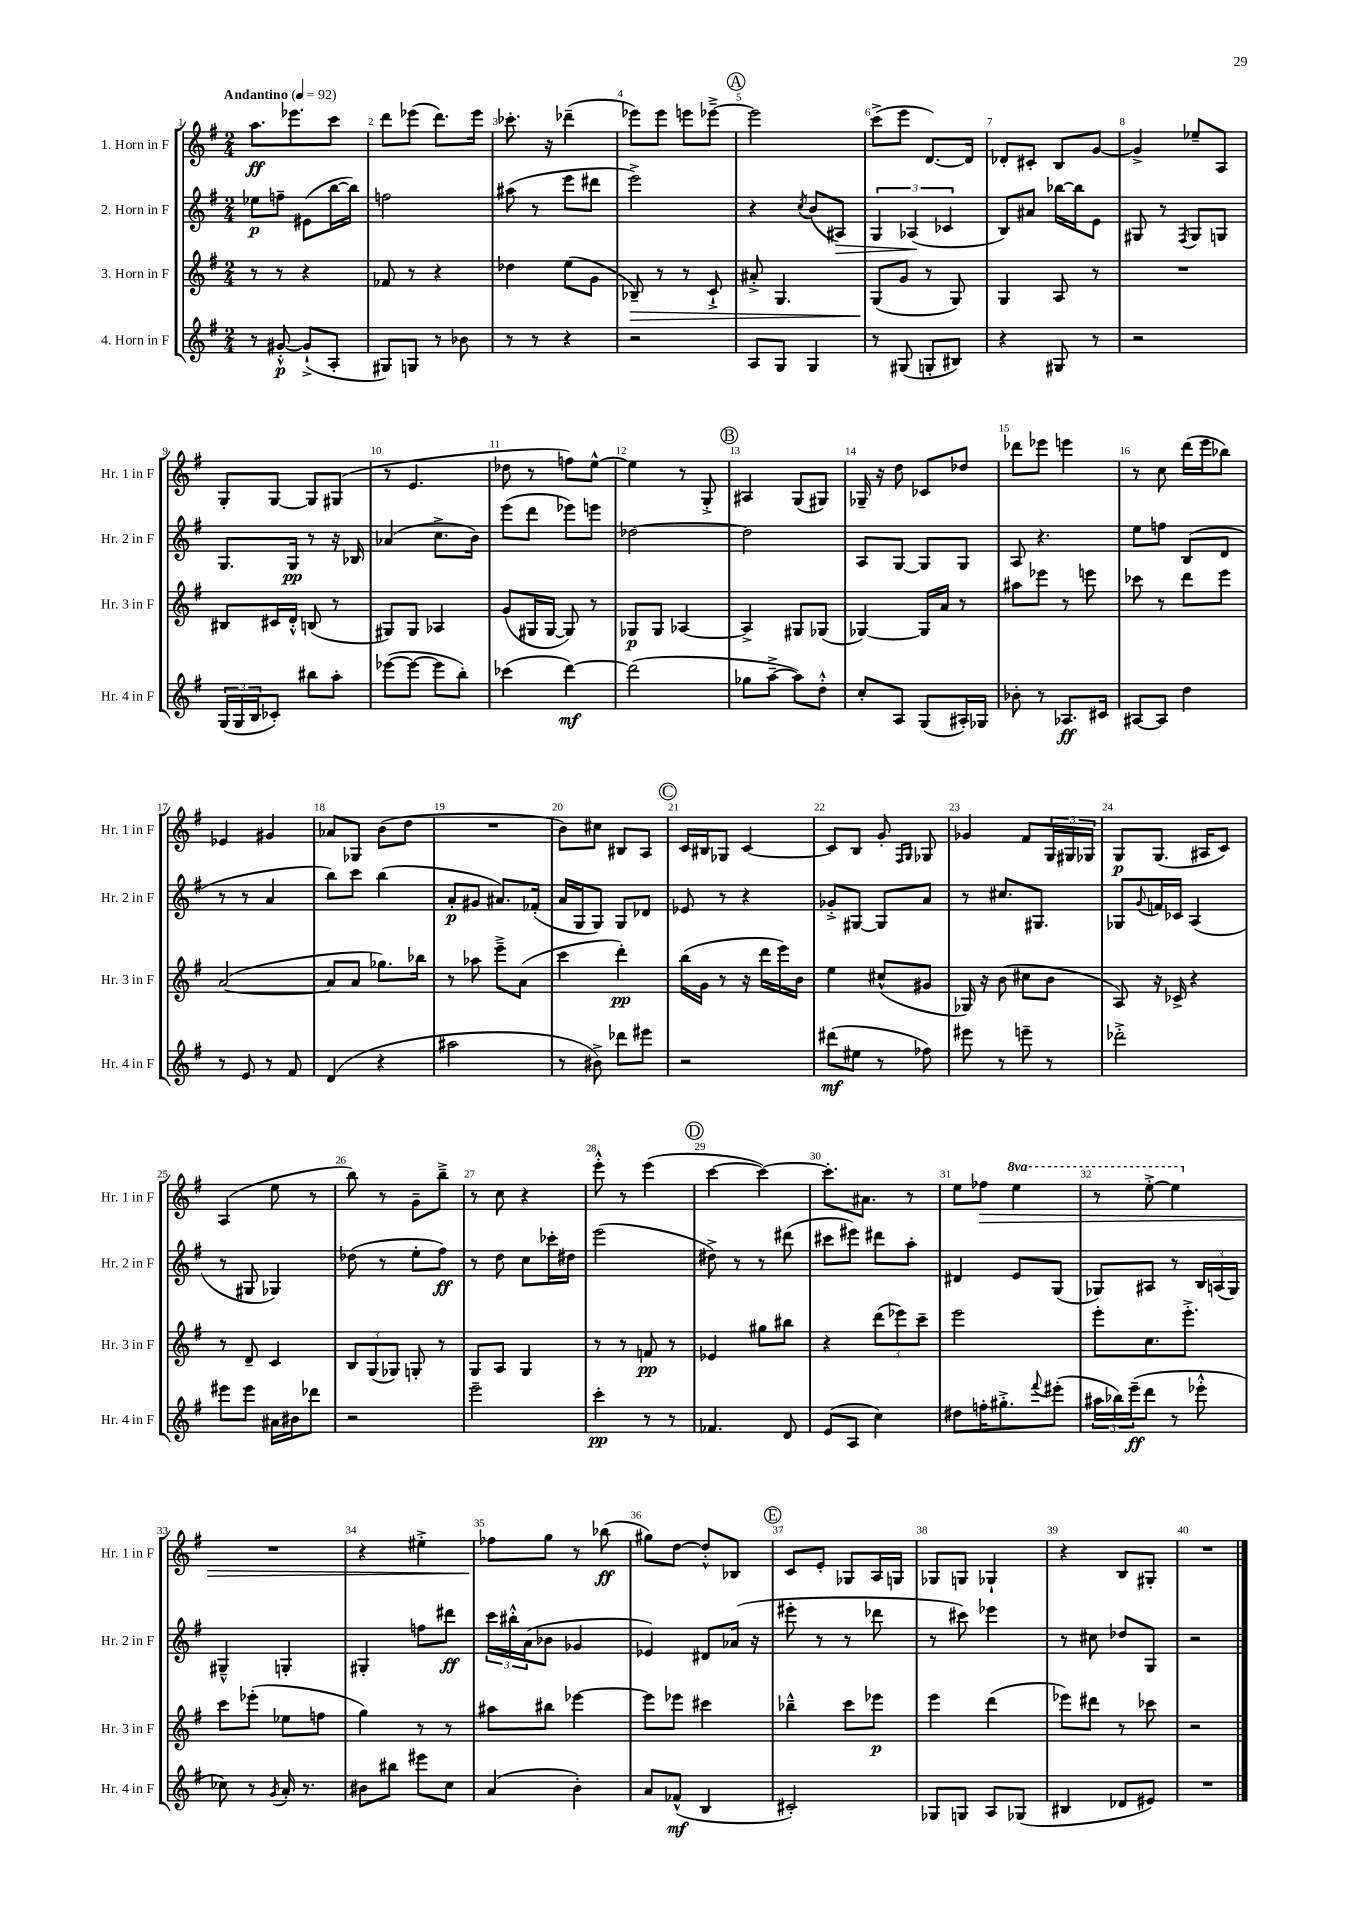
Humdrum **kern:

**kern	**kern	**kern	**kern
*staff4	*staff3	*staff2	*staff1
*clefG2	*clefG2	*clefG2	*clefG2
*k[f#]	*k[f#]	*k[f#]	*k[f#]
*M2/4	*M2/4	*M2/4	*M2/4
*MM92	*MM92	*MM92	*MM92
8r	8r	8ee-	8.aa
[8g#'^^	8r	8ff~	.
.	.	.	8.eee-
(8g#`^]	4r	(8e#	.
8A'	.	[16bb	8ccc
.	.	16bb])	.
=	=	=	=
8G#)	8f-	2ff	8ddd
8G	8r	.	(8eee-
8r	4r	.	8.ddd)
8b-	.	.	.
.	.	.	16eee-
=	=	=	=
8r	4dd-	(8aa#	8.ccc-'
8r	.	8r	.
.	.	.	16r
4r	(8ee	8eee	(4ddd-~
.	8g	8ddd#	.
=	=	=	=
2r	8B-~)	2eee^)	8eee-)
.	8r	.	8eee-
.	8r	.	8eee
.	8c`^	.	[8eee-~^
=	=	=	=
8A	8a#'^	4r	2eee-]
8G	4.G	.	.
.	.	8qcc	.
4G	.	(8b	.
.	.	8A#)	.
=	=	=	=
8r	(8G	6G	(8ccc^
(8G#	8g	.	8eee
.	.	(6A-	.
8G'	8r	.	[8.d)
.	.	6c-	.
8B#)	8G)	.	.
.	.	.	16d]
=	=	=	=
4r	4G	8B)	8d-'
.	.	8a#	8c#'
8G#	8A	[16bb-	8B
.	.	16bb-]	.
8r	8r	8e	[8g
=	=	=	=
2r	2r	8G#	4g^]
.	.	8r	.
.	.	8qF#	.
.	.	8G#	8ee-~
.	.	8G	8A
=	=	=	=
(24G	8B#	8.G	8G'
24G	.	.	.
24B	.	.	.
8c-')	16c#	.	[8G
.	16d'^^	16G	.
8bb#	(8B	8r	8G]
8aa'	8r	16r	(8G#
.	.	16B-	.
=	=	=	=
([8eee-	8G#)	(4a-	8r
8eee-_	8G#	.	4.e
8eee-]	4A-	8.cc^	.
8bb')	.	.	.
.	.	16b)	.
=	=	=	=
(4ccc-	(8g	(8eee	8dd-
.	16G#	8ddd	8r
.	[16G#	.	.
[4ddd)	8G#])	8eee-)	8ff)
.	8r	8eee	[8ee^^
=	=	=	=
(2ddd]	8G-	[2dd-	4ee]
.	8G-	.	.
.	[4A-	.	8r
.	.	.	8G'^
=	=	=	=
8gg-	4A-^]	2dd-]	4A#
[8aa~^	.	.	.
8aa])	8G#	.	(8G
8dd'^^	(8G-	.	8G#)
=	=	=	=
8cc'	[4G-)	8A	16G-~
.	.	.	16r
8A	.	[8G	8dd
(8G	16G-]	8G]	8c-
.	16a	.	.
16A#')	8r	8G	8dd-
16G-	.	.	.
=	=	=	=
8b-'	8aa#	8A	8ddd-
8r	8eee-	4.r	8eee-
8.A-	8r	.	4eee
.	8eee	.	.
16c#	.	.	.
=	=	=	=
[8A#	8ccc-	8ee	8r
8A#]	8r	8ff	8cc
4dd	8ddd	(8B	(16ddd
.	.	.	16eee
.	8eee	8d	8bb-)
=	=	=	=
8r	([2a	8r	4e-
8e	.	8r	.
8r	.	4a	4g#
8f#	.	.	.
=	=	=	=
(4d	8a]	8bb)	8a-
.	8a	8ccc	8G-
4r	8.gg-)	(4bb	(8b
.	.	.	8dd
.	16bb-	.	.
=	=	=	=
2aa#	8r	8a'	2r
.	8aa-	8g#	.
.	8eee~^	8.a#)	.
.	(8a	.	.
.	.	(16f-'	.
=	=	=	=
8r	4ccc	16a	8b)
.	.	16G	.
8b#^)	.	8G)	8cc#
8ddd-	4ddd')	8G	8B#
8eee#	.	8d-	8A
=	=	=	=
2r	(16bb	8e-	16c
.	16g	.	16B#
.	8r	8r	8G-
.	16r	4r	[4c
.	16ddd	.	.
.	16eee)	.	.
.	16b	.	.
=	=	=	=
(8ddd#	4ee	8g-'^	8c]
8ee#	.	[8G#	8B
8r	(8cc#^^	8G#]	8g'
.	.	.	16qqF#
.	.	.	16qqG
8ff-)	8g#	8a	8G-
=	=	=	=
8eee#	16G-)	8r	4g-
.	16r	.	.
8r	(8b	8.cc#	.
8eee~	8cc#	.	8f#
.	.	8.G#	.
8r	8b	.	24G
.	.	.	24G#
.	.	.	24G-
=	=	=	=
2ddd-'^	8A)	8G-	8G
.	.	8qqg	.
.	16r	16f	(8.G
.	16c-^	16c-	.
.	4r	(4A	.
.	.	.	16A#
.	.	.	8c)
=	=	=	=
8eee#	8r	8r	(4A
8eee#	8d~	8G#	.
16a#	4c	4G-)	8ee
16b#	.	.	.
8ddd-	.	.	8r
=	=	=	=
2r	12B	(8dd-	8bb)
.	(12G	.	.
.	.	8r	8r
.	12G-)	.	.
.	8G'	8ee'	8g~
.	8r	8ff#)	8bb~^
=	=	=	=
2eee~	8G	8r	8r
.	8A	8dd	8cc
.	4G	8cc	4r
.	.	16ccc-'	.
.	.	16dd#	.
=	=	=	=
4ccc'	8r	(2eee	8eee'^^
.	8r	.	8r
8r	8f	.	(4eee
8r	8r	.	.
=	=	=	=
4.f-	4e-	8dd#^)	[4ccc
.	.	8r	.
.	8gg#	8r	4ccc_)
8d	8bb#	(8ddd#	.
=	=	=	=
(8e	4r	8ccc#	8.ccc']
8A	.	8eee#)	.
.	.	.	8.a#
4cc)	(12ddd	8ddd#	.
.	12eee-)	.	.
.	.	8aa'	8r
.	12ccc~	.	.
=	=	=	=
8dd#	2eee	4d#	8ee
16ff'	.	.	8ff-
8.gg#'^	.	.	.
.	.	8e	4eee
8qqfff#	.	.	.
(8eee#'	.	(8G	.
=	=	=	=
24aa#	8eee'	8G-)	8r
24bb-)	.	.	.
(24eee~	.	.	.
8ddd	8.cc	8A#	[8eee'^
8r	.	8r	4eee]
.	8.eee'^	.	.
8eee-'^^	.	24B	.
.	.	(24A	.
.	.	24G-)	.
=	=	=	=
8cc-)	8ccc	4G#~^^	2r
8r	(8eee-'	.	.
8qg	.	.	.
16a'	8ee-	4G'	.
8.r	.	.	.
.	8ff	.	.
=	=	=	=
8b#	4gg)	4G#'	4r
8bb#	.	.	.
8eee#	8r	8ff	4ee#'^
8cc	8r	8ddd#	.
=	=	=	=
(4a	8aa#	24ccc	8ff-
.	.	24bb#'^^	.
.	.	(24a	.
.	8bb#	8b-	8gg
4b')	[4eee-	4g-	8r
.	.	.	(8bb-
=	=	=	=
8a	8eee-]	4e-)	8gg#)
(8f-^^	8eee-	.	[8dd
4B	4ccc#	8d#	8dd'^^]
.	.	(16a-	8B-
.	.	16r	.
=	=	=	=
2c#')	4bb-~^^	8eee#'	8c
.	.	8r	8e'
.	8ccc	8r	8G-
.	8eee-	8ddd-	16A
.	.	.	16G
=	=	=	=
8G-	4eee	8r	8G-
8G	.	8ccc#)	8G
8A	(4ddd	4eee-	4G-`
(8G-	.	.	.
=	=	=	=
4B#	8eee-)	8r	4r
.	8ddd#	8cc#	.
8d-	8r	8dd-	8B
8e#)	8ccc-	8G	8G#'
=	=	=	=
2r	2r	2r	2r
==	==	==	==
*-	*-	*-	*-
